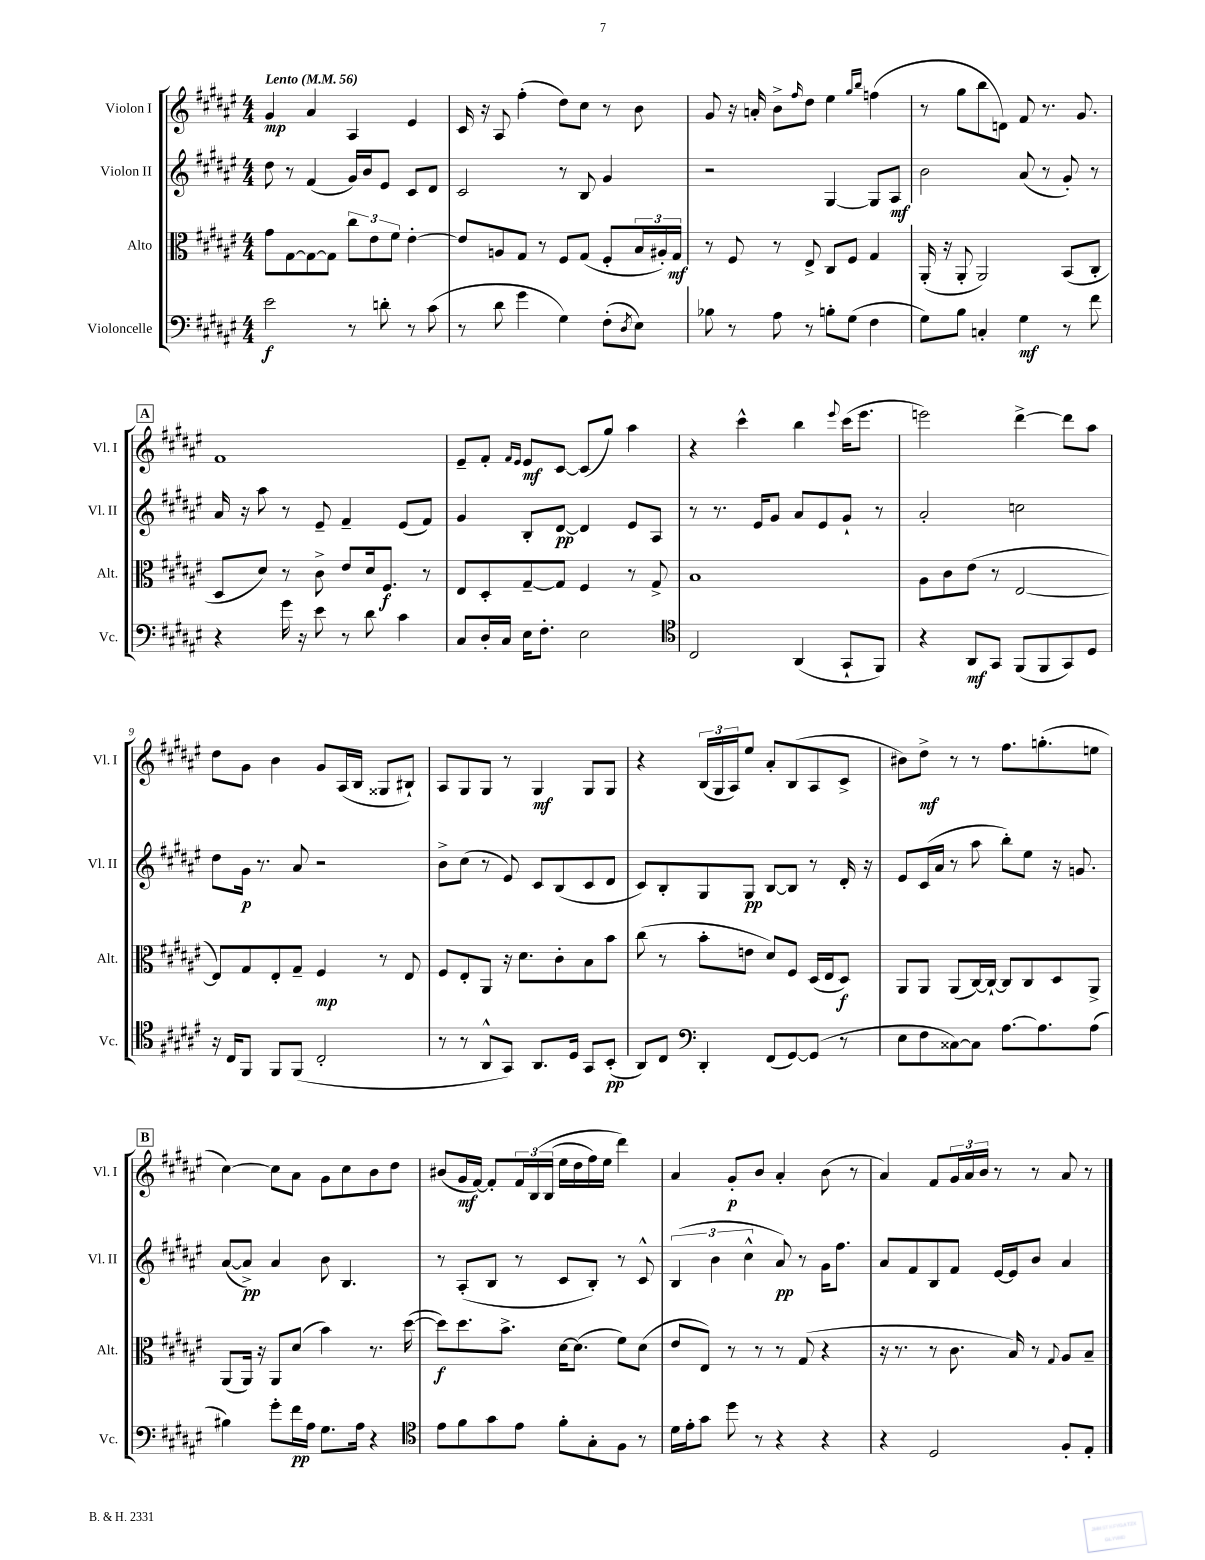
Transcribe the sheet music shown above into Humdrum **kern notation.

**kern	**dynam	**kern	**dynam	**kern	**dynam	**kern	**dynam
*part4	*part4	*part3	*part3	*part2	*part2	*part1	*part1
*staff4	*staff4	*staff3	*staff3	*staff2	*staff2	*staff1	*staff1
*I"Violoncelle	*	*I"Alto	*	*I"Violon II	*	*I"Violon I	*
*I'Vc.	*	*I'Alt.	*	*I'Vl. II	*	*I'Vl. I	*
*clefF4	*	*clefC3	*	*clefG2	*	*clefG2	*
*k[f#c#g#d#a#e#]	*	*k[f#c#g#d#a#e#]	*	*k[f#c#g#d#a#e#]	*	*k[f#c#g#d#a#e#]	*
*M4/4	*	*M4/4	*	*M4/4	*	*M4/4	*
*MM56	*	*MM56	*	*MM56	*	*MM56	*
=1	=1	=1	=1	=1	=1	=1	=1
!	!	!	!	!	!	!LO:TX:a:B:t=Lento	!
2e#\	f	8g#\L	.	8dd#\	.	4g#/	mp
.	.	[8G#\	.	8r	.	.	.
.	.	8G#\_	.	(4f#/	.	4a#/	.
.	.	8G#\J]	.	.	.	.	.
8r	.	12cc#\L	.	16g#/LL)	.	4A#/	.
.	.	.	.	16b/J	.	.	.
.	.	12e#\	.	.	.	.	.
8dn'\	.	.	.	8e#/J	.	.	.
.	.	12f#\J	.	.	.	.	.
8r	.	[4e#'\	.	8c#/L	.	4e#/	.
(8c#\	.	.	.	8d#/J	.	.	.
=2	=2	=2	=2	=2	=2	=2	=2
8r	.	8e#/L]	.	2c#/	.	16c#/	.
.	.	.	.	.	.	16r	.
8d#\	.	8An/	.	.	.	8A#/	.
4g#\	.	8G#/J	.	.	.	(4ff#'\	.
.	.	8r	.	.	.	.	.
4G#\)	.	8F#/L	.	8r	.	8dd#\L)	.
.	.	(8G#/J	.	8B/	.	8cc#\J	.
(8F#'\L	.	8F#'/L	.	4g#/	.	8r	.
8qD#/	.	.	.	.	.	.	.
8E#\J)	.	24B/L	.	.	.	8b\	.
.	.	24A#X'/)	.	.	.	.	.
.	.	24G#/JJ	mf	.	.	.	.
=3	=3	=3	=3	=3	=3	=3	=3
8B-X\	.	8r	.	2r	.	8g#/	.
8r	.	8F#/	.	.	.	16r	.
.	.	.	.	.	.	16an'/	.
8A#\	.	8r	.	.	.	8b^\L	.
.	.	.	.	.	.	16qqff#/	.
8r	.	8E#^/	.	.	.	8dd#\J	.
8Bn'\L	.	8C#/L	.	[4G#/	.	4ee#\	.
(8G#\J	.	8F#/J	.	.	.	.	.
.	.	.	.	.	.	16qqgg#/LL	.
.	.	.	.	.	.	16qqbb/JJ	.
4F#\	.	4G#/	.	8G#/L]	.	(4ffn\	.
.	.	.	.	8A#/J	mf	.	.
=4	=4	=4	=4	=4	=4	=4	=4
8G#\L)	.	(16AA#'/	.	2b\	.	8r	.
.	.	16r	.	.	.	.	.
8B\J	.	8AA#'/	.	.	.	8gg#\L	.
4Cn'/	.	2AA#/)	.	.	.	8bb\	.
.	.	.	.	.	.	8dn\J)	.
4G#\	mf	.	.	(8a#/	.	8f#/	.
.	.	.	.	8r	.	8.r	.
8r	.	(8BB/L	.	8g#'/)	.	.	.
.	.	.	.	.	.	8.g#/	.
8f#\	.	8C#'/J	.	8r	.	.	.
!!LO:LB:g=z
!!LO:REH:place=s1:t=A
=5	=5	=5	=5	=5	=5	=5	=5
4r	.	8D#/L	.	16a#/	.	1f#	.
.	.	.	.	16r	.	.	.
.	.	8d#/J)	.	8aa#\	.	.	.
16g#\	.	8r	.	8r	.	.	.
16r	.	.	.	.	.	.	.
8e#\	.	8c#^\	.	8e#~/	.	.	.
8r	.	8e#/L	.	4f#~/	.	.	.
8d#\	.	16d#/k	.	.	.	.	.
.	.	8.F#/J	f	.	.	.	.
4c#\	.	.	.	(8e#/L	.	.	.
.	.	8r	.	8f#/J)	.	.	.
=6	=6	=6	=6	=6	=6	=6	=6
8C#/L	.	8E#/L	.	4g#/	.	8e#~/L	.
16D#'/L	.	8D#'/	.	.	.	8f#'/J	.
16C#/JJ	.	.	.	.	.	.	.
.	.	.	.	.	.	16qqf#/LL	.
.	.	.	.	.	.	16qqe#/JJ	.
16E#\KL	.	[8G#~/	.	8B'/L	.	8e#/L	mf
8.F#'\J	.	.	.	.	.	.	.
.	.	8G#/J]	.	[8d#/J	pp	[8c#/J	.
2E#\	.	4F#/	.	4d#/]	.	(8c#/L]	.
.	.	.	.	.	.	8gg#/J)	.
.	.	8r	.	8e#/L	.	4aa#\	.
.	.	8G#^/	.	8A#/J	.	.	.
=7	=7	=7	=7	=7	=7	=7	=7
*clefC4	*	*	*	*	*	*	*
2C#/	.	1B	.	8r	.	4r	.
.	.	.	.	8.r	.	.	.
.	.	.	.	.	.	4ccc#^^\	.
.	.	.	.	16e#/KL	.	.	.
.	.	.	.	8g#/J	.	.	.
(4AA#/	.	.	.	8a#/L	.	4bb\	.
.	.	.	.	8e#/	.	.	.
.	.	.	.	.	.	8qqeee#/	.
8GG#`/L	.	.	.	8g#`/J	.	(16ccc#\KL	.
.	.	.	.	.	.	8.eee#\J	.
8FF#/J)	.	.	.	8r	.	.	.
=8	=8	=8	=8	=8	=8	=8	=8
4r	.	8A#\L	.	2a#'/	.	2eeen\)	.
.	.	8c#\	.	.	.	.	.
8AA#/L	mf	(8e#\J	.	.	.	.	.
8GG#/J	.	8r	.	.	.	.	.
(8FF#/L	.	[2E#/	.	2ccn\	.	[4ddd#^\	.
8FF#/	.	.	.	.	.	.	.
8GG#/)	.	.	.	.	.	8ddd#\L]	.
8D#/J	.	.	.	.	.	8aa#\J	.
!!LO:LB:g=z
=9	=9	=9	=9	=9	=9	=9	=9
16r	.	8E#/L])	.	8dd#\L	.	8dd#\L	.
16C#/KL	.	.	.	.	.	.	.
8FF#/J	.	8G#/	.	16g#\Jk	p	8g#\J	.
.	.	.	.	8.r	.	.	.
8FF#/L	.	8E#'/	.	.	.	4b\	.
(8FF#/J	.	8G#~/J	.	8a#/	.	.	.
2C#'/	.	4F#/	mp	2r	.	8g#/L	.
.	.	.	.	.	.	(16A#/L	.
.	.	.	.	.	.	16B/JJ	.
.	.	8r	.	.	.	8G##X/L	.
.	.	8E#/	.	.	.	8B#X`/J)	.
=10	=10	=10	=10	=10	=10	=10	=10
8r	.	8F#/L	.	8b^\L	.	8A#/L	.
8r	.	8E#'/	.	(8cc#\J	.	8G#/	.
8AA#^^/L	.	8AA#/J	.	8r	.	8G#/J	.
8GG#/J)	.	16r	.	8e#/)	.	8r	.
.	.	8.d#\L	.	.	.	.	.
8.AA#/L	.	.	.	8c#/L	.	4G#/	mf
.	.	8c#'\	.	(8B/	.	.	.
16D#/Jk	.	.	.	.	.	.	.
8GG#/L	.	8B\	.	8c#/	.	8G#/L	.
(8BB'/J	pp	8b\J	.	8d#/J	.	8G#/J	.
=11	=11	=11	=11	=11	=11	=11	=11
8AA#/L)	.	(8cc#\	.	8c#/L)	.	4r	.
8C#/J	.	8r	.	8B'/	.	.	.
*clefF4	*	*	*	*	*	*	*
4DD#'/	.	8b'\L	.	8G#/	.	(24B/LL	.
.	.	.	.	.	.	24G#/	.
.	.	.	.	.	.	24A#/J)	.
.	.	8en\J	.	8G#/J	pp	8ee#/J	.
(8FF#/L	.	8d#/L)	.	[8B/L	.	8a#'/L	.
[8GG#/)	.	8F#/J	.	8B/J]	.	(8B/	.
(8GG#/J]	.	(16D#/LL	.	8r	.	8A#/	.
.	.	16E#/J	.	.	.	.	.
8r	.	8D#/J)	f	16d#'/	.	8c#^/J	.
.	.	.	.	16r	.	.	.
=12	=12	=12	=12	=12	=12	=12	=12
8E#\L	.	8AA#/L	.	8e#/L	.	8b#X\L)	.
8F#\	.	8AA#/J	.	(16c#/L	.	8dd#^\J	mf
.	.	.	.	16a#/JJ	.	.	.
[8C##X\)	.	(8AA#/L	.	8r	.	8r	.
8C##\J]	.	[16C#/L)	.	8aa#\	.	8r	.
.	.	16C#`/JJ_	.	.	.	.	.
[8.A#\L	.	8C#/L]	.	8bb'\L)	.	8.ff#\L	.
.	.	8C#/	.	8ee#\J	.	.	.
8.A#\]	.	.	.	.	.	(8.ggn'\	.
.	.	8D#/	.	16r	.	.	.
.	.	.	.	8.gn/	.	.	.
(8A#\J	.	8AA#^/J	.	.	.	8een\J	.
!!LO:LB:g=z
!!LO:REH:place=s1:t=B
=13	=13	=13	=13	=13	=13	=13	=13
4B#X\)	.	(8AA#/L	.	([8a#/L	.	[4cc#\)	.
.	.	16AA#/Jk)	.	8a#^/J])	pp	.	.
.	.	16r	.	.	.	.	.
8g#'\L	.	8AA#/L	.	4a#/	.	8cc#\L]	.
16f#\L	pp	(8d#/J	.	.	.	8a#\J	.
16A#\JJ	.	.	.	.	.	.	.
8.G#\L	.	4b\)	.	8b\	.	8g#\L	.
.	.	.	.	4.B/	.	8cc#\	.
16A#\Jk	.	.	.	.	.	.	.
4r	.	8.r	.	.	.	8b\	.
.	.	.	.	.	.	8dd#\J	.
.	.	([16dd#\	.	.	.	.	.
=14	=14	=14	=14	=14	=14	=14	=14
*clefC4	*	*	*	*	*	*	*
8e#\L	.	8dd#\L])	f	8r	.	(8b#X/L	.
8f#\	.	8.dd#\	.	(8A#'/L	.	16g#/L	mf
.	.	.	.	.	.	[16f#/JJ)	.
8g#\	.	.	.	8B/J	.	8f#'/L]	.
.	.	8.b^\J	.	.	.	.	.
8e#\J	.	.	.	8r	.	24f#/L	.
.	.	.	.	.	.	(24B/	.
.	.	.	.	.	.	(24B/JJ	.
8f#'\L	.	[16d#\KL	.	8c#/L	.	16ee#\LL	.
.	.	(8.d#\J]	.	.	.	16dd#\	.
8G#'\	.	.	.	8B'/J)	.	16ff#\)	.
.	.	.	.	.	.	16ee#\JJ	.
8F#\J	.	8f#\L)	.	8r	.	4ddd#\)	.
8r	.	(8d#\J	.	8c#^^/	.	.	.
=15	=15	=15	=15	=15	=15	=15	=15
16d#\LL	.	8e#/L	.	(6B/	.	4a#/	.
16e#'\J	.	.	.	.	.	.	.
8g#\J	.	8E#/J)	.	.	.	.	.
.	.	.	.	6b\	.	.	.
8dd#\	.	8r	.	.	.	8g#'/L	p
.	.	.	.	6cc#^^\	.	.	.
8r	.	8r	.	.	.	8b/J	.
4r	.	8r	.	8a#/)	pp	4a#'/	.
.	.	(8G#/	.	8r	.	.	.
4r	.	4r	.	16g#\KL	.	(8b\	.
.	.	.	.	8.ff#\J	.	.	.
.	.	.	.	.	.	8r	.
=16	=16	=16	=16	=16	=16	=16	=16
4r	.	16r	.	8a#/L	.	4a#/)	.
.	.	8.r	.	.	.	.	.
.	.	.	.	8f#/	.	.	.
2D#/	.	8r	.	8B/	.	8f#/L	.
.	.	8.c#\	.	8f#/J	.	24g#/L	.
.	.	.	.	.	.	24a#/	.
.	.	.	.	.	.	24b/JJ	.
.	.	.	.	[16e#/LL	.	8r	.
.	.	16B/)	.	16e#/J]	.	.	.
.	.	8r	.	8b/J	.	8r	.
.	.	8qqG#/	.	.	.	.	.
8F#'/L	.	8A#/L	.	4a#/	.	8a#/	.
8E#'/J	.	8B~/J	.	.	.	8r	.
==	==	==	==	==	==	==	==
*-	*-	*-	*-	*-	*-	*-	*-
